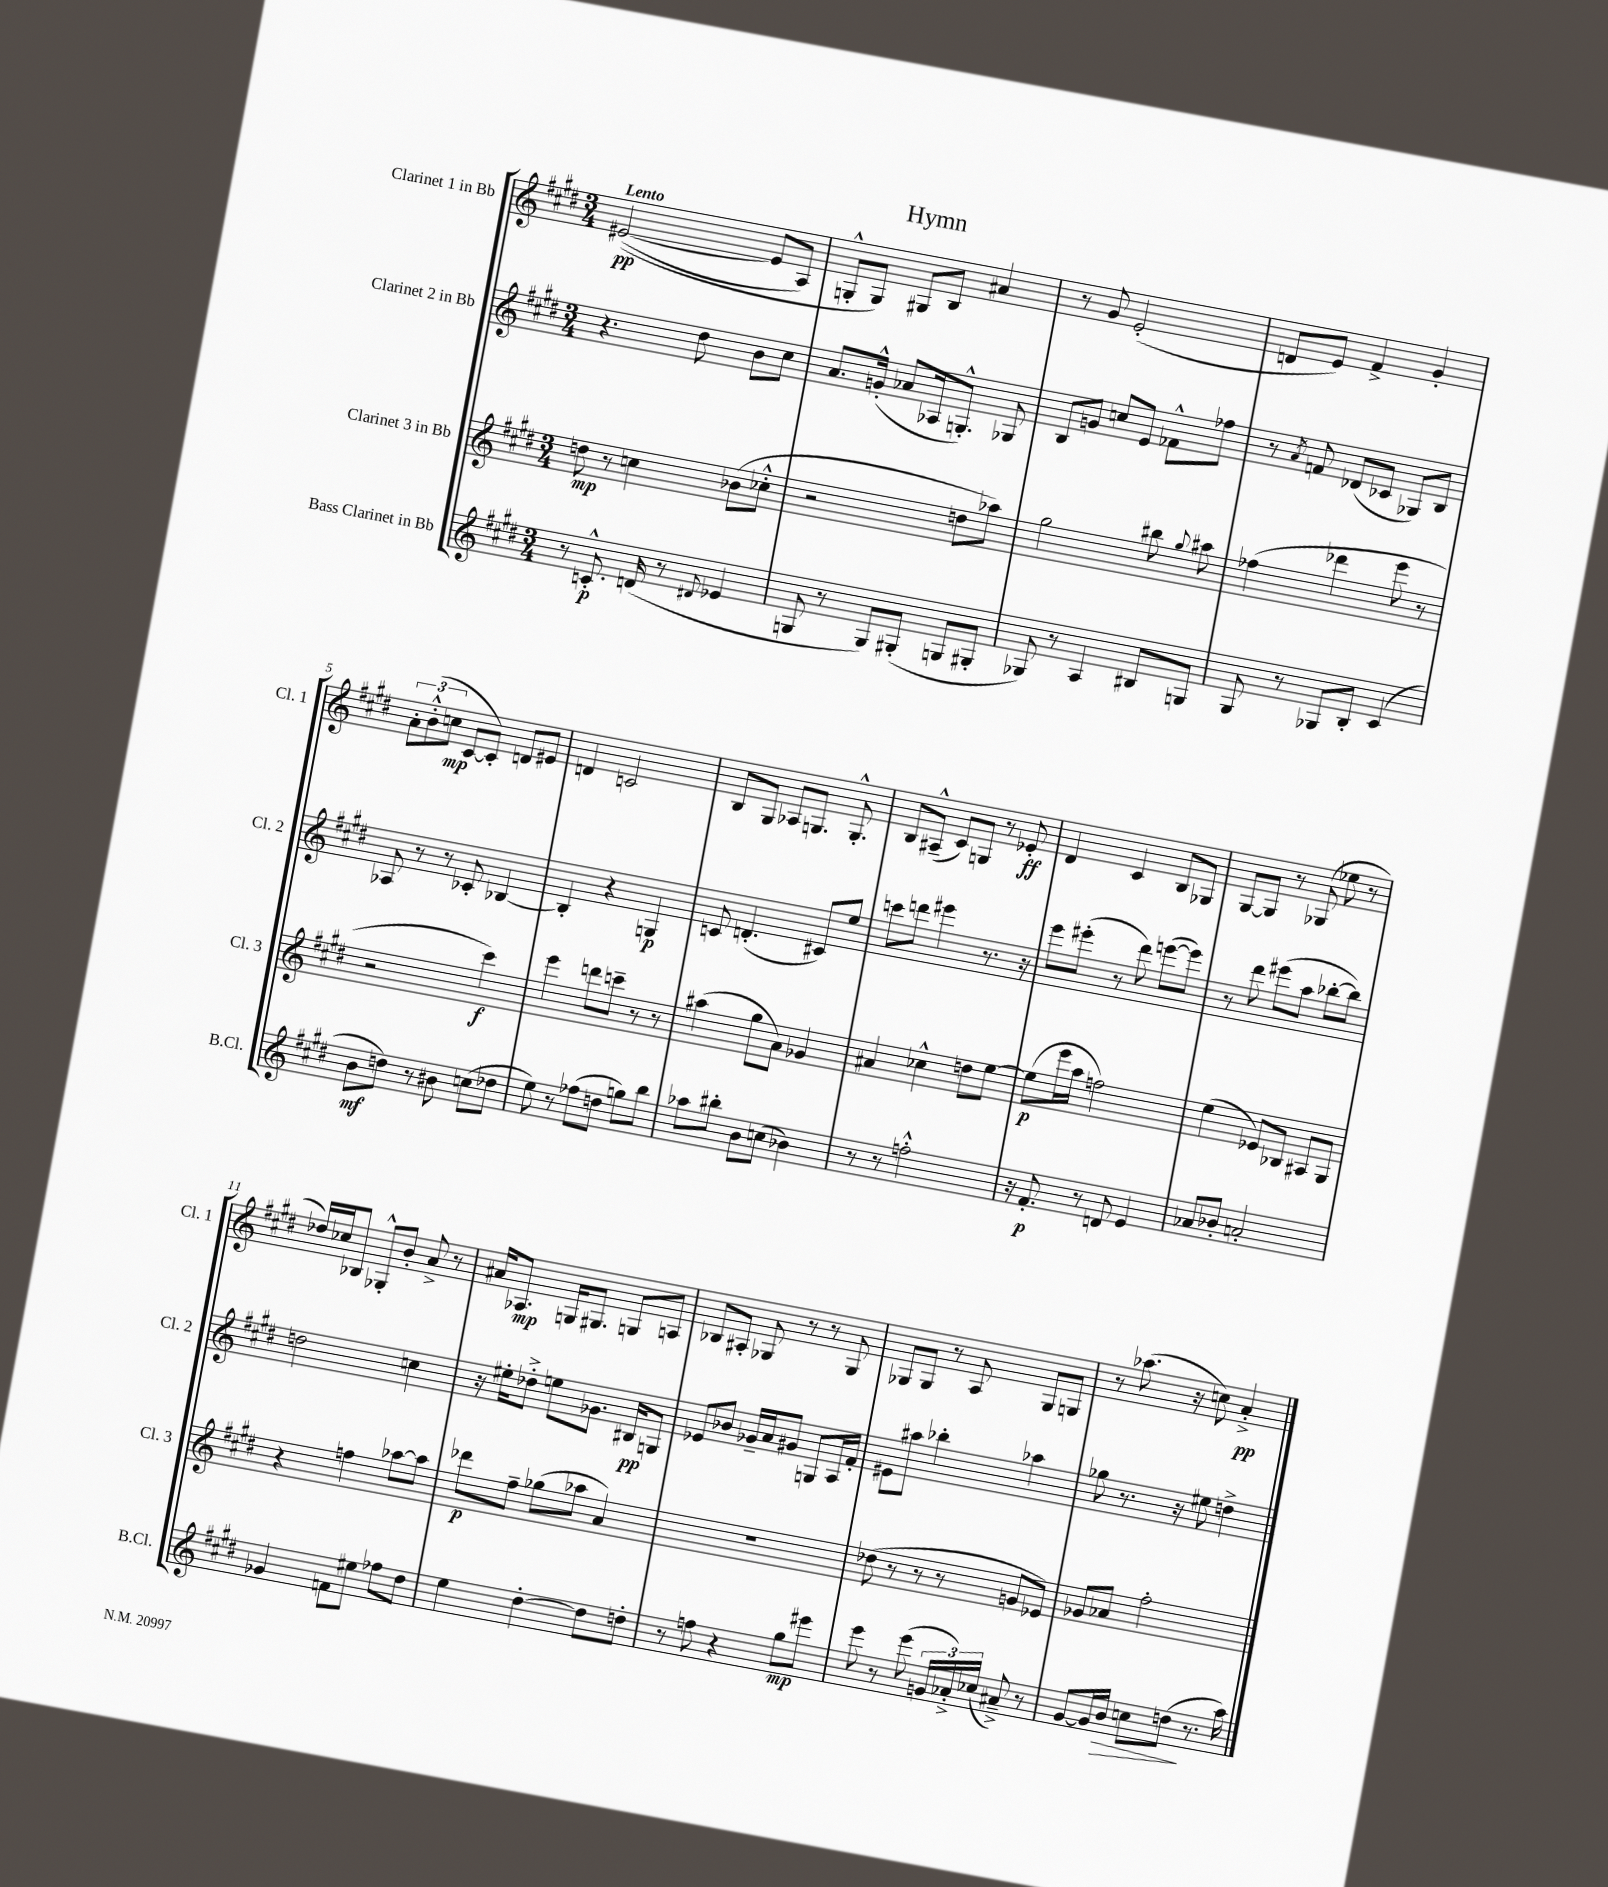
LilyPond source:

\header { title = "Hymn" }
<<
\new StaffGroup <<
\new Staff = "s0" \with { instrumentName = "Clarinet 1 in Bb" shortInstrumentName = "Cl. 1" } {
    \clef treble \key e \major \numericTimeSignature \time 3/4 \tempo "Lento"
    \autoBeamOff eis'2~\pp(\( eis'8[ a8]) |
    g8[-.-^ g8]\) gis8[ b8] ais'4 |
    r8 gis'8 e'2-.( |
    d'8[ e'8]) fis'4-> gis'4-. |
    \tuplet 3/2 { a'8[-. b'8-.-^( c''8]\mp } cis'8[~ cis'8]-.) d'8[ eis'8] |
    d'4 c'2 |
    b8[ gis8] aes8[ g8.] g8.-.-^ |
    b8[ ais8]---^( cis'8[) g8] r8 ees'8-.\ff |
    dis'4 cis'4 b8[ ges8] |
    gis8[~ gis8] r8 ges8( ees''8 r8 |
    des''16[) ces''16 bes8] ges8[-.-^ b'8]-. a'8-> r8 |
    ais'16[ aes8.]\mp g16[ gis8.] g8[ a8] |
    bes8[ ais8]-. ges8 r8 r8 ges8 |
    ges8[ ges8] r8 a8 ges8[ g8] |
    r8 aes''8.( r16 c''8) a'4-.->\pp \bar "|." |
}
\new Staff = "s1" \with { instrumentName = "Clarinet 2 in Bb" shortInstrumentName = "Cl. 2" } {
    \clef treble \key e \major \numericTimeSignature \time 3/4
    \autoBeamOff r4. dis''8 b'8[ cis''8] |
    a'8.[ g'16]-.-^( aes'8[ aes16 g8.]-.-^) ges8 |
    b8[ g'8] c''8[ e'8] fes'8[-^ fes''8] |
    r8 \acciaccatura { a'8 } f'8 des'8[( ces'8] ges8[) b8] |
    aes8 r8 r8 ces'8-. bes4~ |
    bes4-. r4 g4\p |
    c'8 d'4.-.( cis'8[) e''8] |
    c'''8[ d'''8] eis'''4 r8. r16 |
    e'''8[ eis'''8]-.( r8 dis'''8) e'''8[~( e'''8]) |
    r8 dis'''8 eis'''8[( a''8] bes''8[~-. bes''8]) |
    d''2 c''4 |
    r16 eis''16[-. des''8]-.-> e''8[ ges'8.] bis16[\pp g8] |
    ees'8[ bes'8] ges'16[-- a'16 gis'8] g8[ a16 fis'16]-. |
    eis'8[ ais''8] bes''4-. aes''4 |
    ges''8 r8. r16 eis''8 d''4-> \bar "|." |
}
\new Staff = "s2" \with { instrumentName = "Clarinet 3 in Bb" shortInstrumentName = "Cl. 3" } {
    \clef treble \key e \major \numericTimeSignature \time 3/4
    \autoBeamOff d''8\mp r8 c''4 bes'8[( ces''8]-.-^ |
    r2 d''8[ aes''8]) |
    gis''2 bis''8 \appoggiatura { gis''8 } ais''8 |
    fes''4( des'''4 e'''8 r8 |
    r2 cis'''4\f) |
    e'''4 d'''8[ c'''8]-- r8 r8 |
    ais''4( gis''8[ a'8]) ges'4 |
    ais'4 ces''4-^ d''8[ e''8]~ |
    e''8[\p( e'''16 a''16] f''2) |
    e''4( ees'8[) bes8] ais8[ gis8] |
    r4 f''4 aes''8[~ aes''8] |
    des'''8[\p fis''8]-- ges''8[( aes''8] a'4) |
    R2. |
    des''8( r8 r8 r8 g'8[ ees'8]) |
    ges'8[ aes'8] fis''2-. \bar "|." |
}
\new Staff = "s3" \with { instrumentName = "Bass Clarinet in Bb" shortInstrumentName = "B.Cl." } {
    \clef treble \key e \major \numericTimeSignature \time 3/4
    \autoBeamOff r8 c'8.-.-^\p d'16( r8 \appoggiatura { dis'8 } ees'4 |
    g8 r8 g8[) gis8]-.( g8[ gis8]-. |
    ges8) r8 a4 bis8[ g8] |
    gis8 r8 ges8[ b8]-. cis'4( |
    b'8[\mf d''8]) r8 bis'8 c''8[( des''8] |
    e''8) r8 fes''8[( d''8] g''8[) b''8] |
    aes''8[ bis''8]-. b'8[ c''8]( bes'4) |
    r8 r8 f''2-.-^ |
    r16 fis'8.-.\p r8 d'8 e'4 |
    aes'8[ bes'8]-. a'2-. |
    ges'4 f'8[ eis''8] fes''8[ dis''8] |
    e''4 dis''4~-. dis''8[ d''8]-. |
    r8 f''8 r4 gis''8[\mp eis'''8] |
    e'''8 r8 e'''8( \tuplet 3/2 { g'16[ aes'16-.->) ces''16]( } ais'8--->) r8 |
    gis'8[~ gis'16 b'16]\> c''8[ d''8]\!( r8. a''16) \bar "|." |
}
>>
>>
